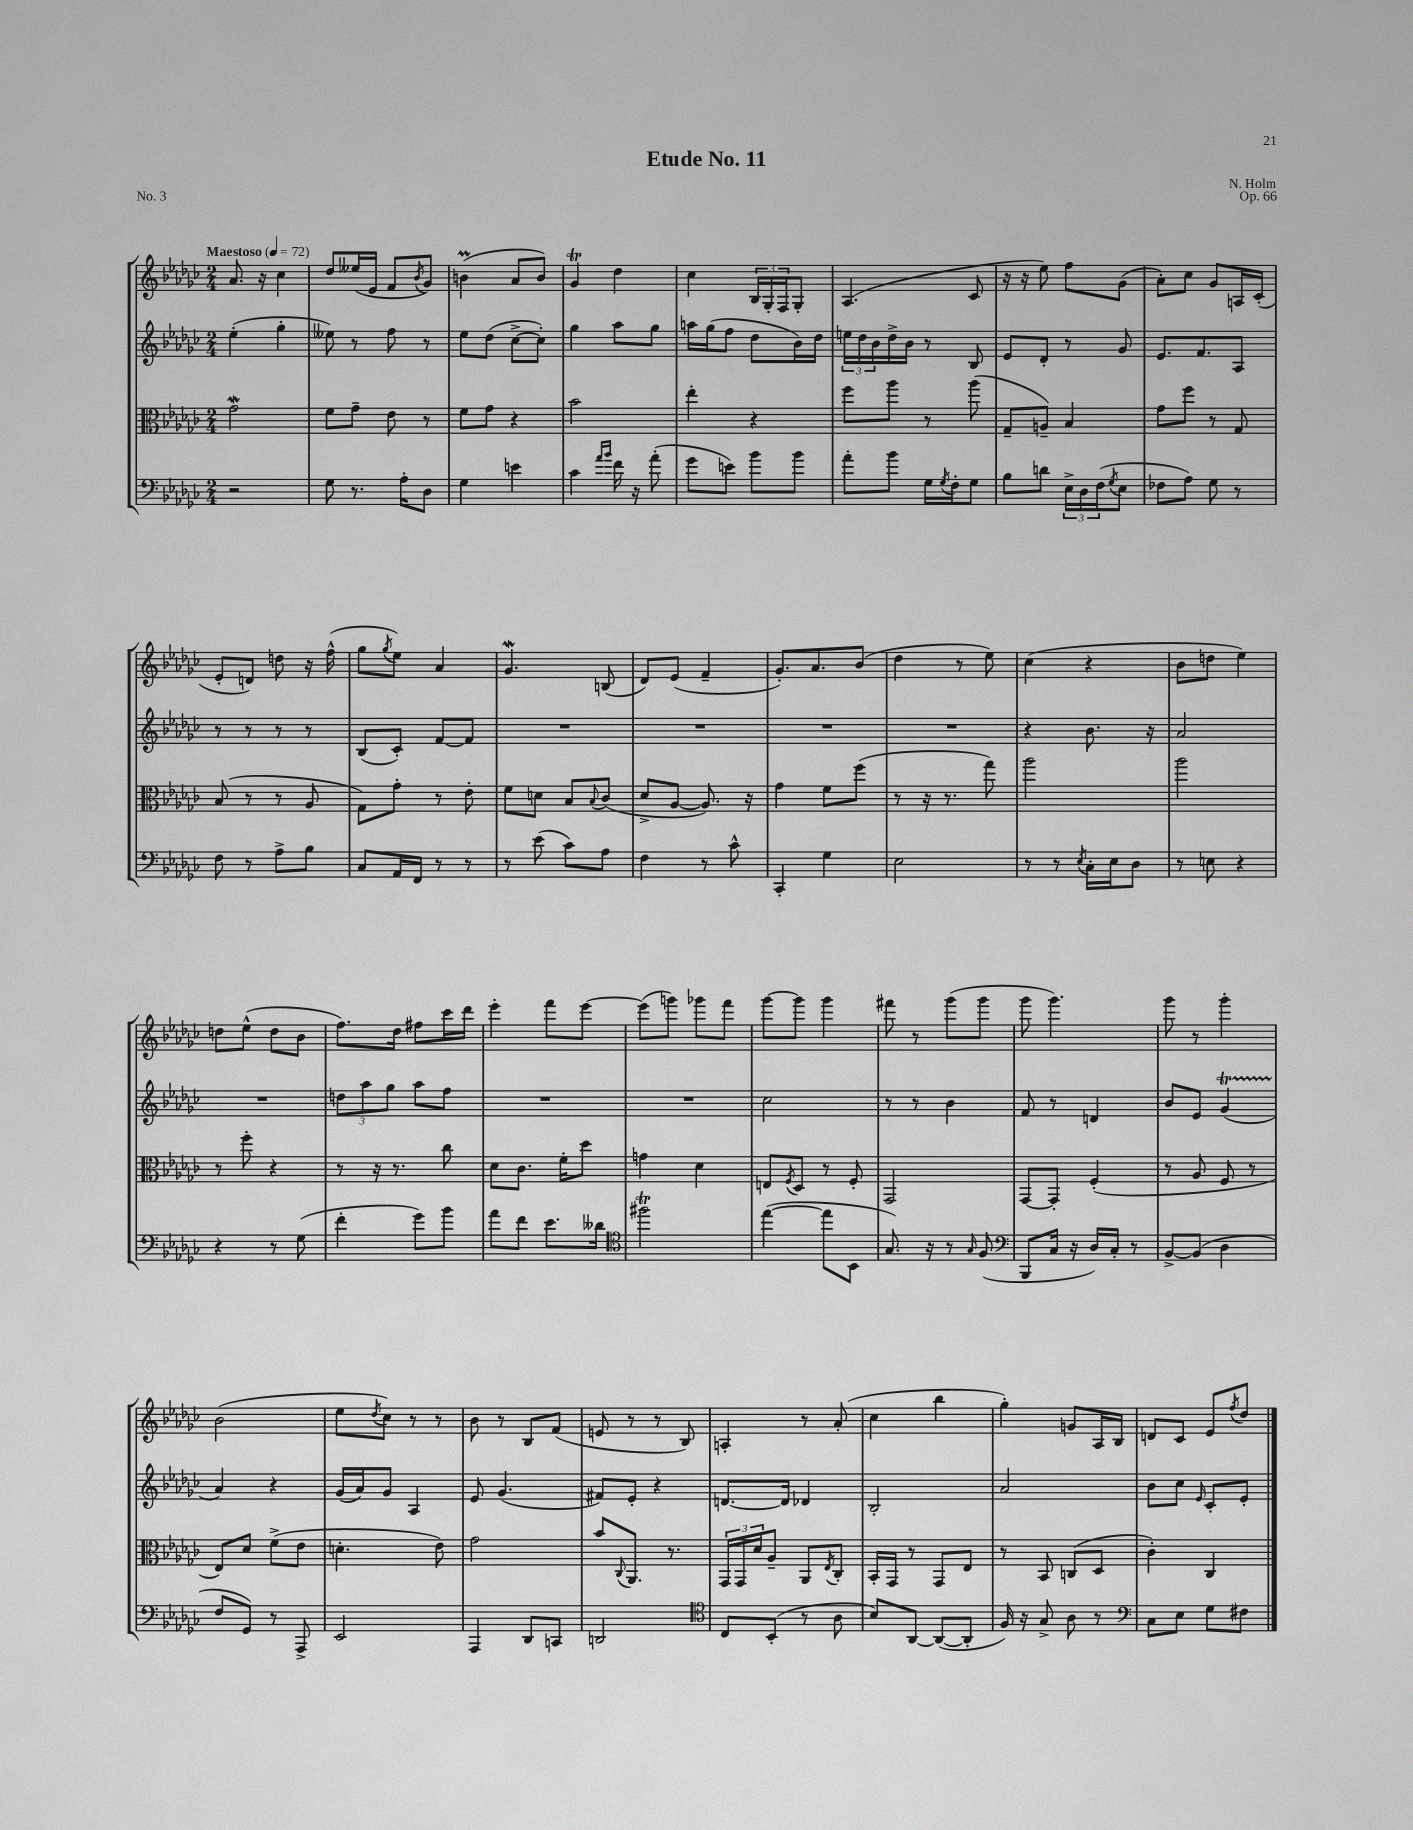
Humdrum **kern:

**kern	**kern	**kern	**kern
*staff4	*staff3	*staff2	*staff1
*clefF4	*clefC3	*clefG2	*clefG2
*k[b-e-a-d-g-c-]	*k[b-e-a-d-g-c-]	*k[b-e-a-d-g-c-]	*k[b-e-a-d-g-c-]
*M2/4	*M2/4	*M2/4	*M2/4
*MM72	*MM72	*MM72	*MM72
2r	2g-	(4ee-'	8.a-
.	.	.	16r
.	.	4gg-'	4cc-
=	=	=	=
8G-	8f	8ee--)	8dd-
8.r	8g-~	8r	(16ee--
.	.	.	16e-
.	8e-	8ff	8f
16A-'	.	.	.
.	.	.	8qb-
8D-	8r	8r	8g-)
=	=	=	=
4G-	8f	8ee-	(4b
.	8g-	(8dd-	.
4e	4r	[8cc-^	8a-
.	.	8cc-'])	8b)
=	=	=	=
4c-	2b-	4gg-	4g-
16qqa-	.	.	.
16qqb-	.	.	.
16f	.	8aa-	4dd-
16r	.	.	.
(8a-'	.	8gg-	.
=	=	=	=
8g-	4ee-'	16aa	4cc-
.	.	(16gg-	.
8e)	.	8ff	.
8b-	4r	8dd-	24B-
.	.	.	24G-'
.	.	.	24F
8b-	.	16b-)	8G-'
.	.	16dd-	.
=	=	=	=
8a-'	8ff	24ee	(4.A-
.	.	24dd-	.
.	.	24b-	.
8b-	8aa-	16dd-^	.
.	.	16b-	.
16G-	8r	8r	.
8qG-	.	.	.
16F'	.	.	.
8G-	(8aa-	8B-	8c-
=	=	=	=
8B-	8G-~	8e-	16r
.	.	.	16r
8d	8A~)	8d-'	8ee-)
24E-^	4B-	8r	8ff
24D-	.	.	.
(24F	.	.	.
8qG-	.	.	.
8E-	.	8g-	(8g-
=	=	=	=
8F-	8g-	8.e-	8a-')
8A-)	8ff	.	8cc-
.	.	8.f	.
8G-	8r	.	8g-
8r	8G-	8A-	16A
.	.	.	(16c-'
=	=	=	=
8F	(8B-	8r	8e-'
8r	8r	8r	8d)
8A-^	8r	8r	8dd
8B-	8A-	8r	16r
.	.	.	(16ff^^
=	=	=	=
8C-	8G-)	(8B-	8gg-
.	.	.	8qgg-
16AA-	8g-'	8c-')	8ee-)
16FF	.	.	.
8r	8r	[8f	4a-
8r	8e-'	8f]	.
=	=	=	=
8r	8f	2r	4.g-
(8e-	8d	.	.
8c-)	8B-	.	.
.	8qqB-	.	.
8A-	(8c-	.	(8B
=	=	=	=
4F	8d-^	2r	8d-)
.	[8A-	.	(8e-
8r	8.A-])	.	4f~
8c-^^	.	.	.
.	16r	.	.
=	=	=	=
4CC-'	4g-	2r	8.g-')
.	.	.	8.a-
4G-	8f	.	.
.	(8ff	.	(8b-
=	=	=	=
2E-	8r	2r	4dd-
.	16r	.	.
.	8.r	.	.
.	.	.	8r
.	8gg-)	.	8ee-)
=	=	=	=
8r	2aa-	4r	(4cc-
8r	.	.	.
8qE-	.	.	.
16C-'	.	8.b-	4r
16E-	.	.	.
8D-	.	.	.
.	.	16r	.
=	=	=	=
8r	2aa-	2a-	8b-
8E	.	.	8dd
4r	.	.	4ee-)
=	=	=	=
4r	8r	2r	8dd
.	8ff'	.	(8ee-^^
8r	4r	.	8dd
(8G-	.	.	8b-
=	=	=	=
4f'	8r	12dd	8.ff)
.	.	12aa-	.
.	16r	.	.
.	.	12gg-	.
.	8.r	.	16dd-
8g-)	.	8aa-	8ff#
8b-	8cc-	8ff	16ccc-
.	.	.	16ddd-
=	=	=	=
8a-	8d-	2r	4eee-'
8f	8.c-	.	.
8.e-	.	.	8fff
.	16f'	.	.
.	8dd-	.	[8eee-
16d--	.	.	.
=	=	=	=
*clefC4	*	*	*
2ff#	4g	2r	(8eee-]
.	.	.	8ggg)
.	4d-	.	8ggg-
.	.	.	8fff
=	=	=	=
([4ee-	8E	2cc-	[8ggg-
.	8qF	.	.
.	8D-	.	8ggg-]
8ee-]	8r	.	4ggg-
8BB-	8F'	.	.
=	=	=	=
8.G-)	2GG-	8r	8fff#
.	.	8r	8r
16r	.	.	.
8r	.	4b-	(8ggg-
16qqG-	.	.	.
(8F	.	.	8ggg-
=	=	=	=
*clefF4	*	*	*
8BBB-	[8GG-	8f	8ggg-
16C-	8GG-']	8r	4.ggg-)
16r	.	.	.
16D-)	(4F'	4d	.
16C-'	.	.	.
8r	.	.	.
=	=	=	=
[8BB-^	8r	8b-	8ggg-
(8BB-]	8A-	8e-	8r
4D-	8F	(4g-	4ggg-'
.	8r	.	.
=	=	=	=
8F	8E-)	4a-)	(2b-
8GG-)	8d-	.	.
8r	(8f^	4r	.
8AAA-^	8e-	.	.
=	=	=	=
2EE-	4.d'	(16g-	8ee-
.	.	16a-)	.
.	.	.	8qdd-
.	.	8g-	8cc-)
.	.	4A-	8r
.	8e-)	.	8r
=	=	=	=
4AAA-	2g-	8e-	8b-
.	.	(4.g-	8r
8DD-	.	.	8B-
8CC	.	.	(8f
=	=	=	=
2DD	8b-	8f#)	8e
.	8qqC-	.	.
.	8.AA-	8e-'	8r
.	.	4r	8r
.	8.r	.	.
.	.	.	8B-)
=	=	=	=
*clefC4	*	*	*
8C-	24GG-	[8.d	4A'
.	24GG-	.	.
.	24d-	.	.
(8BB-'	8A-~	.	.
.	.	16d]	.
8r	8AA-	4d-	8r
.	8qE-	.	.
8A-	8C-'	.	(8a-'
=	=	=	=
8B-)	16BB-'	2B-'	4cc-
.	16GG-	.	.
[8AA-	8r	.	.
(8AA-_	8GG-	.	4bb-
8AA-']	8E-	.	.
=	=	=	=
16F)	8r	2a-	4gg-')
16r	.	.	.
8G-^	8BB-	.	.
8A-	(8C	.	8g
8r	8D-	.	16A-
.	.	.	16B-
=	=	=	=
*clefF4	*	*	*
8C-	4c-')	8b-	8d
8E-	.	8cc-	8c-
.	.	16qqe-	.
8G-	4C-	8c-'	8e-
.	.	.	8qff
8F#	.	8e-'	8dd-
==	==	==	==
*-	*-	*-	*-
